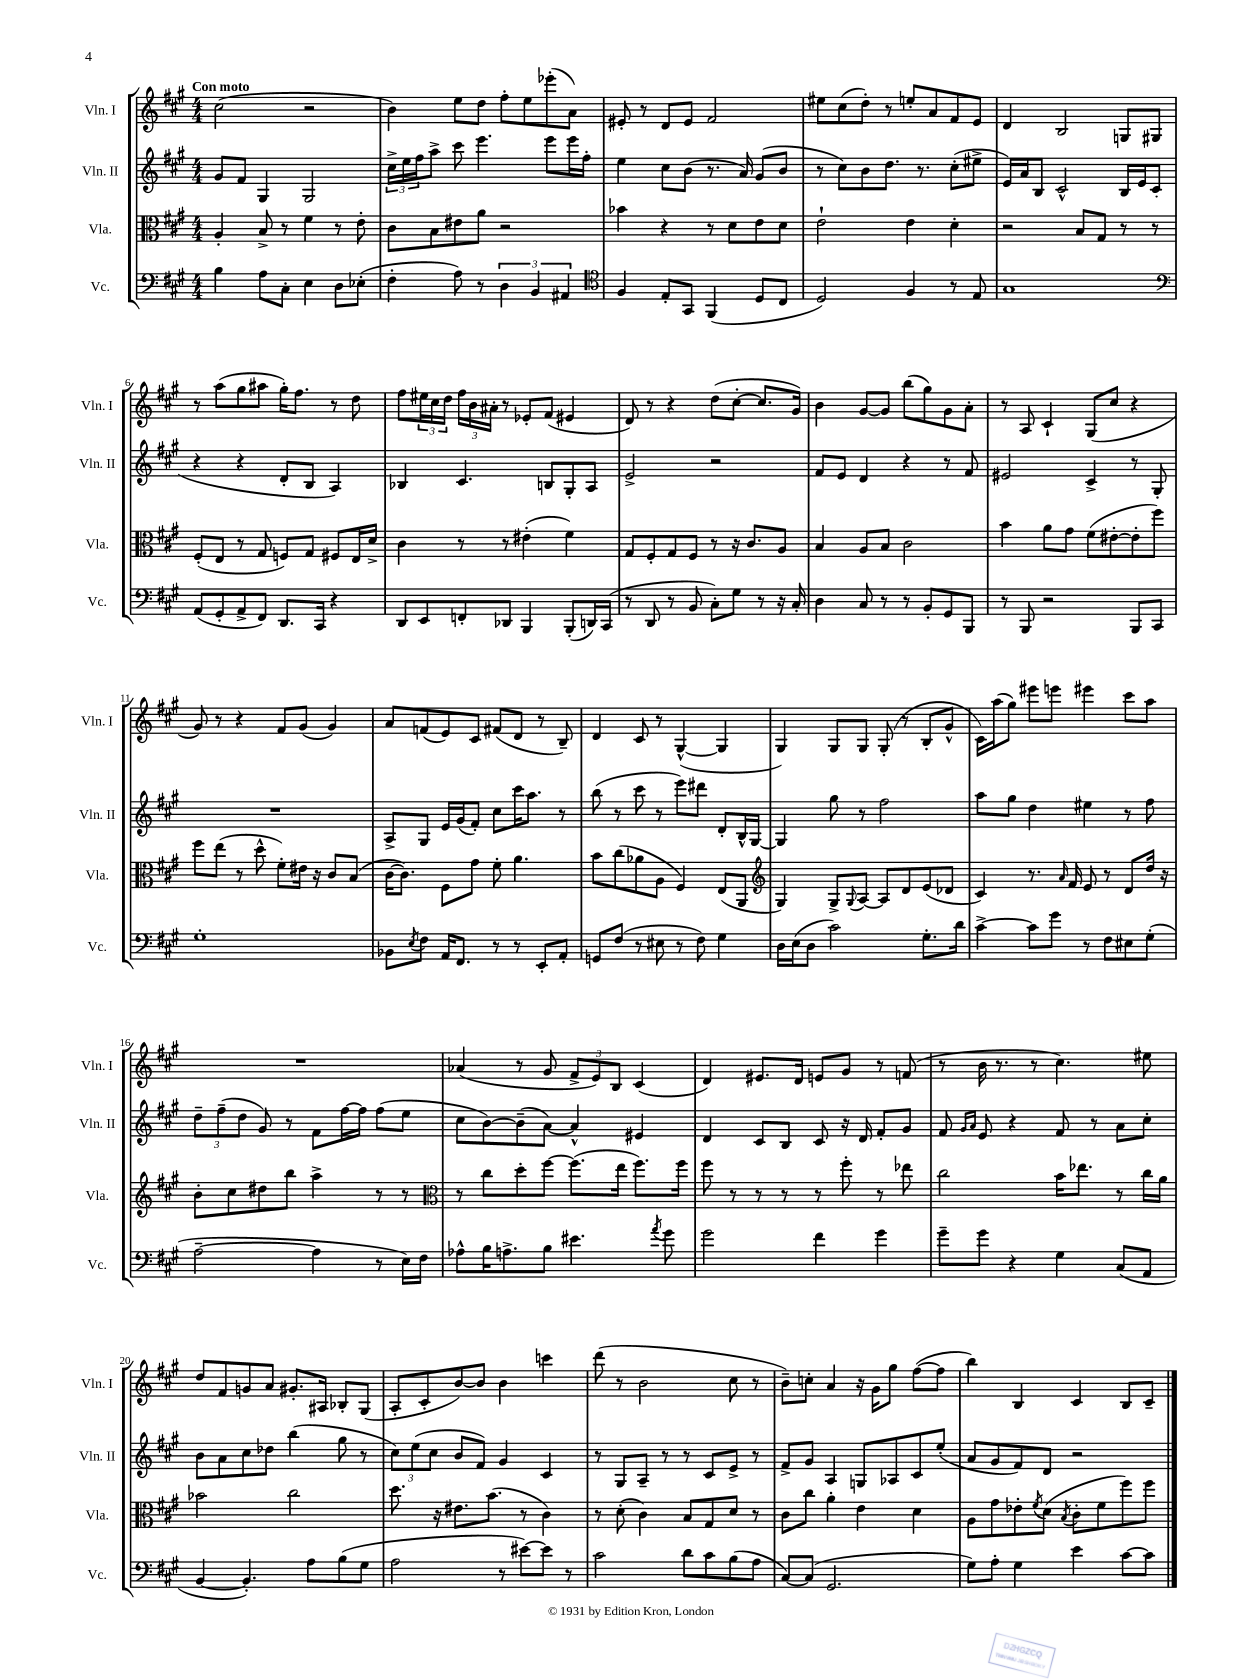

**kern	**kern	**kern	**kern
*staff4	*staff3	*staff2	*staff1
*clefF4	*clefC3	*clefG2	*clefG2
*k[f#c#g#]	*k[f#c#g#]	*k[f#c#g#]	*k[f#c#g#]
*M4/4	*M4/4	*M4/4	*M4/4
4B	4A'	8g#	(2cc#
.	.	8f#	.
8A	8B^	4G#	.
8C#'	8r	.	.
4E	4f#	2G#	2r
8D	8r	.	.
(8E-'	8e'	.	.
=	=	=	=
4F#'	8c#	24cc#^	4b)
.	.	24ee	.
.	.	24ff#	.
.	8B	8aa^	.
8A)	8e#	8ccc#	8ee
8r	8a	4.eee	8dd
6D	2r	.	8ff#'
.	.	.	8ee
6BB	.	.	.
.	.	8eee	(8eee-'
6AA#	.	.	.
.	.	16eee	8a)
.	.	16ff#'	.
=	=	=	=
*clefC4	*	*	*
4F#	4b-	4ee	8e#'
.	.	.	8r
8E'	4r	8cc#	8d
8GG#	.	(8b	8e#
(4FF#	8r	8.r	2f#
.	8d	.	.
.	.	16a)	.
8D	8e	(8g#	.
8C#	8d	8b	.
=	=	=	=
2D)	2e`	8r	8ee#
.	.	8cc#)	(8cc#
.	.	8b	8dd')
.	.	8.dd	8r
4F#	4e	.	8ee'
.	.	8.r	.
.	.	.	8a
8r	4d'	(8cc#'	8f#
8E	.	8ee#^	8e
=	=	=	=
1G#	2r	16e)	4d
.	.	16a	.
.	.	8B	.
.	.	2c#^^	2B
.	8B	.	.
.	8G#	.	.
.	8r	16B	8G
.	.	16e	.
.	8r	(8c#	8G#
=	=	=	=
*clefF4	*	*	*
(8AA	(8F#'	4r	8r
8GG#'	8E	.	(8aa
8AA^	8r	4r	8gg#
8FF#)	8G#	.	8aa#
8.DD	8F)	8d'	16gg#')
.	.	.	8.ff#
.	8G#	8B	.
16CC#	.	.	.
4r	8F#	4A)	8r
.	16E	.	8dd
.	16d^	.	.
=	=	=	=
8DD	4c#	4B-	8ff#
8EE	.	.	24ee#
.	.	.	24cc#
.	.	.	24dd
8FF'	8r	4.c#	24ff#
.	.	.	24b
.	.	.	24a#'
8DD-	8r	.	8r
4BBB	(4e#'	.	8e-'
.	.	8B	(8f#
(8BBB'	4f#)	8G#'	4e#
16DD)	.	8A	.
(16CC#	.	.	.
=	=	=	=
8r	8G#	2e^	8d)
8DD	8F#'	.	8r
8r	8G#	.	4r
8BB	8F#	.	.
8C#')	8r	2r	(8dd
8G#	16r	.	[8cc#'
.	8.c#	.	.
8r	.	.	8.cc#]
16r	8A	.	.
16C#'	.	.	16g#)
=	=	=	=
4D	4B	8f#	4b
.	.	8e	.
8C#	8A	4d	[8g#
8r	8B	.	8g#]
8r	2c#	4r	(8bb
8BB'	.	.	8gg#)
8GG#	.	8r	8g#
8BBB	.	8f#	8a'
=	=	=	=
8r	4b	2e#	8r
8BBB	.	.	8A
2r	8a	.	4c#`
.	8g#	.	.
.	(8f#	4c#^	(8G#
.	[8e#'	.	8cc#
8BBB	8e#']	8r	4r
8CC#	8ff#)	8G#'	.
=	=	=	=
1G#'	8ff#	1r	8g#)
.	(8ee	.	8r
.	8r	.	4r
.	8dd^^	.	.
.	8f#')	.	8f#
.	16e#	.	(8g#
.	16r	.	.
.	8c#	.	4g#)
.	(8B	.	.
=	=	=	=
8BB-	[16c#	8A^	8a
.	8.c#])	.	.
8qE	.	.	.
8F#	.	8G#	(8f
16AA	8F#	16e	8e)
8.FF#	.	(16g#	.
.	8g#	8f#')	8c#
8r	8f#'	8cc#	(8f#
8r	4.a	16ccc#	8d
.	.	8.aa	.
8EE'	.	.	8r
8AA'	.	8r	8B~)
=	=	=	=
8GG	8b	(8bb	4d
(8F#	(8cc#	8r	.
8r	8a-	8ccc#	8c#
8E#	8A	8r	8r
8r	4F#)	8eee)	([4G#^^
8F#)	.	8ddd#	.
4G#	(8E	8d'	4G#]
.	8AA	16B^^	.
.	.	[16G#	.
=	=	=	=
*	*clefG2	*	*
16D	4G#)	4G#]	4G#)
(16E	.	.	.
8D	.	.	.
2c#)	8G#^	8gg#	8G#
.	8qqG#	.	.
.	[8A	8r	8G#
.	8A]	2ff#	(8G#'
.	8d	.	8r
8.G#'	(8e	.	8B'
.	8d-	.	8g#^^
16d	.	.	.
=	=	=	=
[4c#^	4c#)	8aa	16c#)
.	.	.	(16aa
.	.	8gg#	8gg#)
8c#]	8.r	4dd	8eee#
8g#	.	.	8eee
.	16qqa	.	.
.	16f#	.	.
8r	8e	4ee#	4eee#
8F#	8r	.	.
8E#	8d	8r	8ccc#
(8G#'	16dd	8ff#	8aa
.	16r	.	.
=	=	=	=
[2A~	8b'	12dd~	1r
.	.	(12ff#~	.
.	8cc#	.	.
.	.	12dd	.
.	8dd#	8g#)	.
.	8bb	8r	.
4A]	4aa^	8f#	.
.	.	[16ff#	.
.	.	16ff#]	.
8r	8r	(8ff#	.
16E)	8r	8ee	.
16F#	.	.	.
=	=	=	=
*	*clefC3	*	*
8A-^^	8r	8cc#	(4a-
16B	8cc#	[8b)	.
8.A^	.	.	.
.	8dd'	(8b~]	8r
8B	[8ff#	[8a)	8g#
4.e#	(8.ff#]	4a^^]	12f#^
.	.	.	12e)
.	.	.	12B
.	16ee	.	.
.	8.ff#)	4e#	(4c#
8qa	.	.	.
8g#	.	.	.
.	16ff#	.	.
=	=	=	=
2g#	8ff#	4d	4d)
.	8r	.	.
.	8r	8c#	8.e#
.	8r	8B	.
.	.	.	16d
4f#	8r	8c#	8e
.	8ff#'	16r	8g#
.	.	16d	.
4g#	8r	8f#'	8r
.	8ee-	8g#	(8f
=	=	=	=
8g#~	2cc#	8f#	8r
.	.	16qqg#	.
.	.	16qqa	.
8g#	.	8e	16b
.	.	.	8.r
4r	.	4r	.
.	.	.	8r
4G#	16b	8f#	4.cc#)
.	8.ee-	.	.
.	.	8r	.
(8C#	8r	8a	.
8AA	16cc#	8cc#'	8ee#
.	16a	.	.
=	=	=	=
[4BB	2b-	8b	8dd
.	.	8a	8f#
4.BB'])	.	8cc#	8g
.	.	8dd-	8a
.	2cc#	(4bb	8.g#'
8A	.	.	.
.	.	.	16A#
(8B	.	8gg#	8B-'
8G#	.	8r	(8G#
=	=	=	=
2A	8.dd	12cc#)	8A'
.	.	(12ee	.
.	.	.	8c#'
.	.	12cc#	.
.	16r	.	.
.	8.e#	8b	[8b)
.	.	8f#)	8b]
.	(8.b	.	.
8r	.	4g#	4b
[8e#)	8r	.	.
8e#]	4c#)	4c#	4ccc
8r	.	.	.
=	=	=	=
2c#	8r	8r	(8ddd
.	(8d'	8G#	8r
.	4c#)	8A~	2b
.	.	8r	.
8d	8B	8r	.
8c#	8G#	8c#	.
(8B	8d	8e^	8cc#
8A	8r	8r	8r
=	=	=	=
[8C#)	8c#	8f#^	8b~)
(8C#]	8cc#	8g#	8cc'
2.GG#	4a'	4A	4a
.	4e	8G	16r
.	.	.	16g#
.	.	8A-	8gg#
.	4d	8c#	([8ff#
.	.	(8ee'	8ff#]
=	=	=	=
8G#)	8A	8a	4bb)
8A'	8g#	8g#	.
4G#	8e-'	8f#)	4B
.	8qf#	.	.
.	(8d	8d	.
.	8qB	.	.
4e	8c#'	2r	4c#
.	8f#	.	.
[8c#	8ff#)	.	8B
8c#]	8ff#	.	8c#~
==	==	==	==
*-	*-	*-	*-
